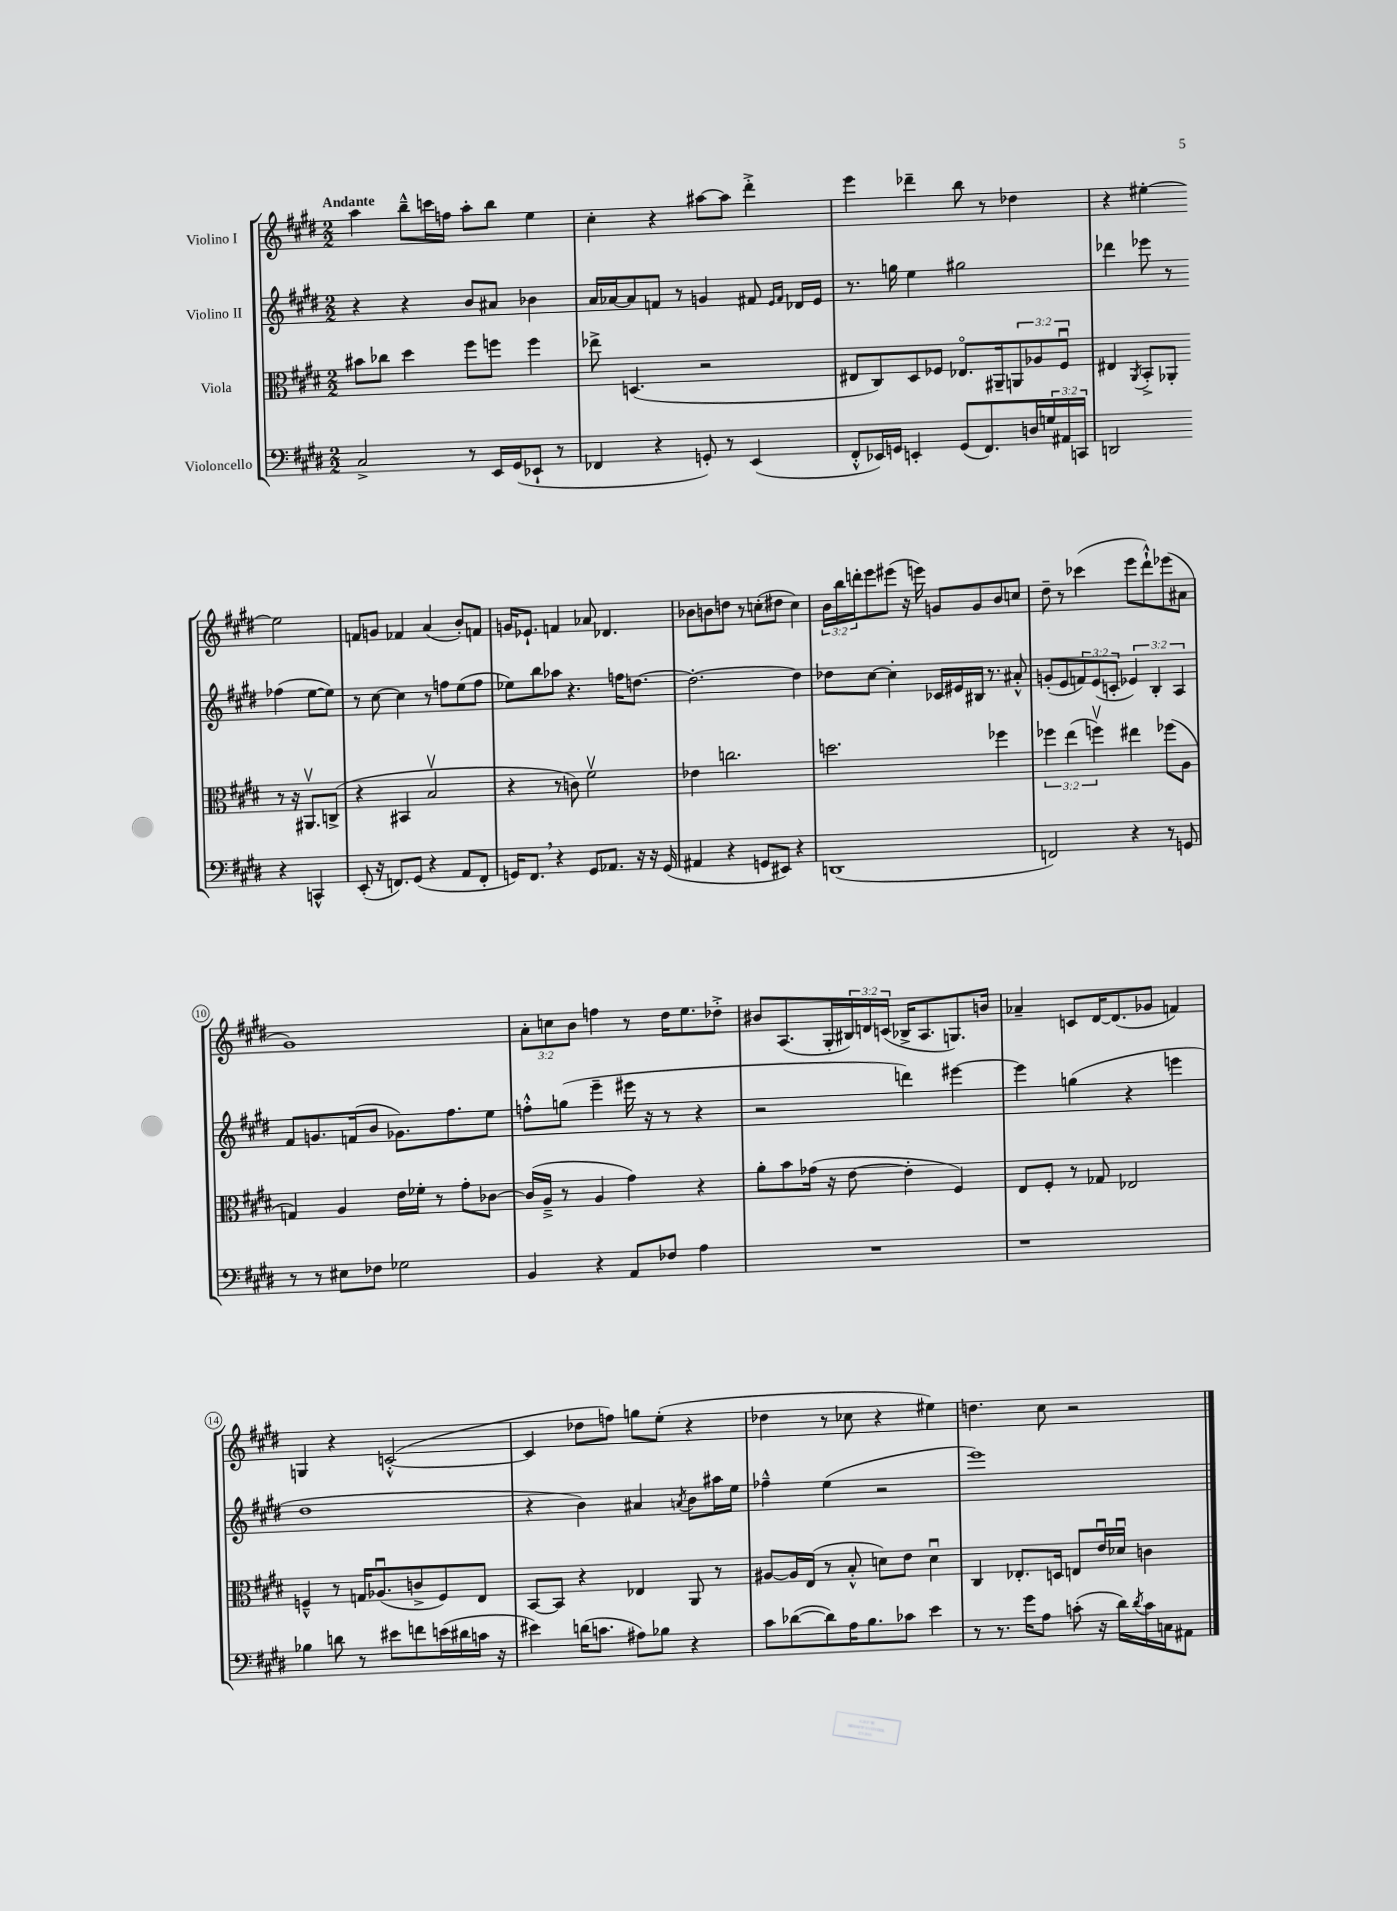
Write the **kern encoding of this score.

**kern	**kern	**kern	**kern
*part4	*part3	*part2	*part1
*staff4	*staff3	*staff2	*staff1
*I"Violoncello	*I"Viola	*I"Violino II	*I"Violino I
*clefF4	*clefC3	*clefG2	*clefG2
*k[f#c#g#d#]	*k[f#c#g#d#]	*k[f#c#g#d#]	*k[f#c#g#d#]
*M2/2	*M2/2	*M2/2	*M2/2
=1	=1	=1	=1
!	!	!	!LO:TX:a:B:t=Andante
2C#^/	8b#X\L	4r	4aa\
.	8cc-X\J	.	.
.	4dd#\	4r	8bb~^^\L
.	.	.	16cccn\L
.	.	.	16ffn\JJ
8r	8ff#\L	8b/L	8aa'\L
16EE/LL	8ffn\J	8a#X/J	8bb\J
(16GG#/J	.	.	.
8EE-X`/J	4ff\	4b-X\	4ee\
8r	.	.	.
=2	=2	=2	=2
4FF-X/	8ee-X^\	16a/LL	4cc#'\
.	.	[16a-X/J	.
.	(4.Dn/	8a-/]	.
4r	.	8fn/J	4r
.	.	8r	.
8GGn'/)	2r	4gn/	[8aa#X\L
8r	.	.	8aa#\J]
(4EE/	.	8f#X/	4ddd#'^\
.	.	16qqe/LL	.
.	.	16qqf#/JJ	.
.	.	16d-X/LL	.
.	.	16e/JJ	.
=3	=3	=3	=3
8FF#'^^/L	8E#X/L	8.r	4eee\
16EE-X/L)	8C#/)	.	.
16GGn/JJ	.	16ggn\	.
4EEn'/	8D#/	4ee\	4ddd-X~\
.	8F-X/J	.	.
(8GG/L	8.E-X/L	2gg#X\	8bb\
8.FF#/)	.	.	8r
.	16AA#X~/k	.	.
.	12AAn/	.	4dd-X\
16Dn/L	.	.	.
.	12A-X/	.	.
24Gn/	.	.	.
24AA#X/	12F-u/J	.	.
24CCn/JJ	.	.	.
=4	=4	=4	=4
2DDn/	4E#X/	4ddd-X\	4r
.	8qAA/	.	.
.	8BB'^/L	8eee-X\	[4ee#X'\
.	8AA-X'/J	8r	.
4r	8r	(4ff-X\	2ee#\]
.	16r	.	.
.	8.AA#Xv/L	.	.
4CCn^^/	.	[8ee\L	.
.	(8Cn^/J	8ee\J])	.
!!LO:LB:g=z
=5	=5	=5	=5
(8EE'/	4r	8r	8fn/L
16r	.	[8cc#\	8gn/J
8.FFn/L)	.	.	.
.	4BB#X/	4cc#\]	4f-X/
(8GG#/J	.	.	.
4r	2Bv/	8r	(4a/
.	.	8ffn\L	.
8AA/L	.	(8ee\	8b'/L)
8FF'/J	.	8ff\J	8fn/J
=6	=6	=6	=6
16GGn/KL)	4r	8ee-X\L)	16gn/KL
8.FF#,/J	.	.	8.e-X`/J
.	.	8bb\	.
4r	8r	8aa-X\J	4fn/
.	8cn\)	4.r	.
8GG/L	2f#v\	.	8a-X/
8.AA-X/J	.	.	4.d-X/
.	.	16ffn\KL	.
16r	.	[8.ddn\J	.
16r	.	.	.
(16GG/	.	.	.
=7	=7	=7	=7
4AA#X/	4e-X\	2.dd'\_	8b-X\L
.	.	.	8bn\
4r	2.ccn\	.	8ddn\J
.	.	.	8r
8GGn/L	.	.	(8ccn'\L
8EE#X/J)	.	.	8dd#X\J
4r	.	4dd\]	4cc\)
=8	=8	=8	=8
(1DDn	2.ddn\	8dd-X\L	24b\LL
.	.	.	24bb\
.	.	.	24dddn'\J
.	.	[8cc#\J	8eee\
.	.	4cc#'\]	(8eee#X\J
.	.	.	16r
.	.	.	16eeen\)
.	.	16c-X/LL	8gn/L
.	.	16e#X/	.
.	.	16B#X/JJ	8g/
.	.	8.r	.
.	4ff-X\	.	8b/
.	.	8a#X'^^/	8ccn/J
=9	=9	=9	=9
2FFn/)	6ff-X\	(8gn'/L	8dd#~\
.	.	8e/	8r
.	(6ee\	.	.
.	.	12fn/)	(4ccc-X\
.	6ffnv\)	(12e/	.
.	.	12cn'/J	.
4r	4ee#X\	6e-X/)	8eee\L
.	.	.	8ddd#`^^\)
.	.	6B'/	.
8r	(8ff-X\L	.	(8eee-X\
.	.	6A/	.
8GGn/	8A\J	.	8a#X\J
!!LO:LB:g=z
=10	=10	=10	=10
8r	4Gn/)	8f#/L	1g#)
8r	.	8.gn/	.
8E#X\L	4A/	.	.
.	.	(16fn/k	.
8F-X\J	.	8b/J	.
2G-X\	16e\LL	8.g-X\L)	.
.	16f-X'\JJ	.	.
.	8r	.	.
.	.	8.ff#\	.
.	8g#'\L	.	.
.	[8c-X\J	8ee\J	.
=11	=11	=11	=11
4BB/	(16c-/LL]	8ffn'^^\L	12a'\L
.	16A~^/JJ	.	.
.	.	.	12ccn\
.	8r	(8ggn\J	.
.	.	.	12b\J
4r	4A/	4eee~\	4ffn\
8AA/L	4g#\)	16eee#X\	8r
.	.	16r	.
8F-X/J	.	8r	16dd#\KL
.	.	.	8.ee\
4A\	4r	4r	.
.	.	.	8dd-X'^\J
=12	=12	=12	=12
1r	8a'\L	2r	8b#X/L
.	8b\	.	(8.A/
.	(16g-X\Jk	.	.
.	16r	.	16G#'/L
.	[8e\	.	24B#X/)
.	.	.	24dn/
.	.	.	(24cn/JJ
.	4e'\]	4dddn\)	16B-X^/KL
.	.	.	8.A/
.	4F#/)	[4eee#X\	8.Gn/)
.	.	.	16bn/Jk
=13	=13	=13	=13
1r	8E/L	4eee#\]	4a-X~/
.	8F#'/J	.	.
.	8r	(4ggn\	8cn/L
.	8G-X/	.	[16d#/K
.	.	.	(8.d#/]
.	2E-X/	4r	.
.	.	.	8g-X/J
.	.	4eeen\	4fn/)
!!LO:LB:g=z
=14	=14	=14	=14
4B-X\	4Fn~^^/	1dd#	4Gn/
8dn\	8r	.	4r
8r	16Gn/KL	.	.
.	(8.A-Xu/	.	.
8e#X\L	.	.	([2cn'^^/
8fn\	8cn^/	.	.
(16en\L	8F/)	.	.
16d#X\	.	.	.
16cn\JJ	8E/J	.	.
16r	.	.	.
=15	=15	=15	=15
4e#X\)	[8BB/L	4r	4c/]
.	8BB/J]	.	.
(16dn\KL	4r	4b\)	8dd-X\L
8.cn\J	.	.	.
.	.	.	8ffn\J)
8A#X\L)	4E-X/	4a#X/	8ggn\L
8B-X\J	.	.	(8ee'\J
.	.	8qan/	.
4r	8AA/	8b\L	4r
.	8r	16aa#X\L	.
.	.	16ee\JJ	.
=16	=16	=16	=16
8c#\L	[8A#X/L	4ff-X~^^\	4dd-X\
([8d-X\	16A#/L]	.	.
.	(16E/JJ	.	.
8d-\])	8r	(4ee\	8r
16A\K	8B'^^/	.	8cc-X\
8.B\	.	.	.
.	8dn\L)	2r	4r
8c-X\J	8e\J	.	.
4e\	4du\	.	4ee#X\)
=17	=17	=17	=17
8r	4C#/	1eee)	4.ddn\
8.r	.	.	.
.	8.E-X'/L	.	.
16g#\KL	.	.	.
8A\J	.	.	8cc#\
.	16Dn/Jk	.	.
(8cn'\	8En/L	.	2r
16r	16eu/L	.	.
16d#\LL)	16d-Xu/JJ	.	.
8qd#/	.	.	.
16c\	4cn\	.	.
16Cn\J	.	.	.
8AA#X\J	.	.	.
==	==	==	==
*-	*-	*-	*-
